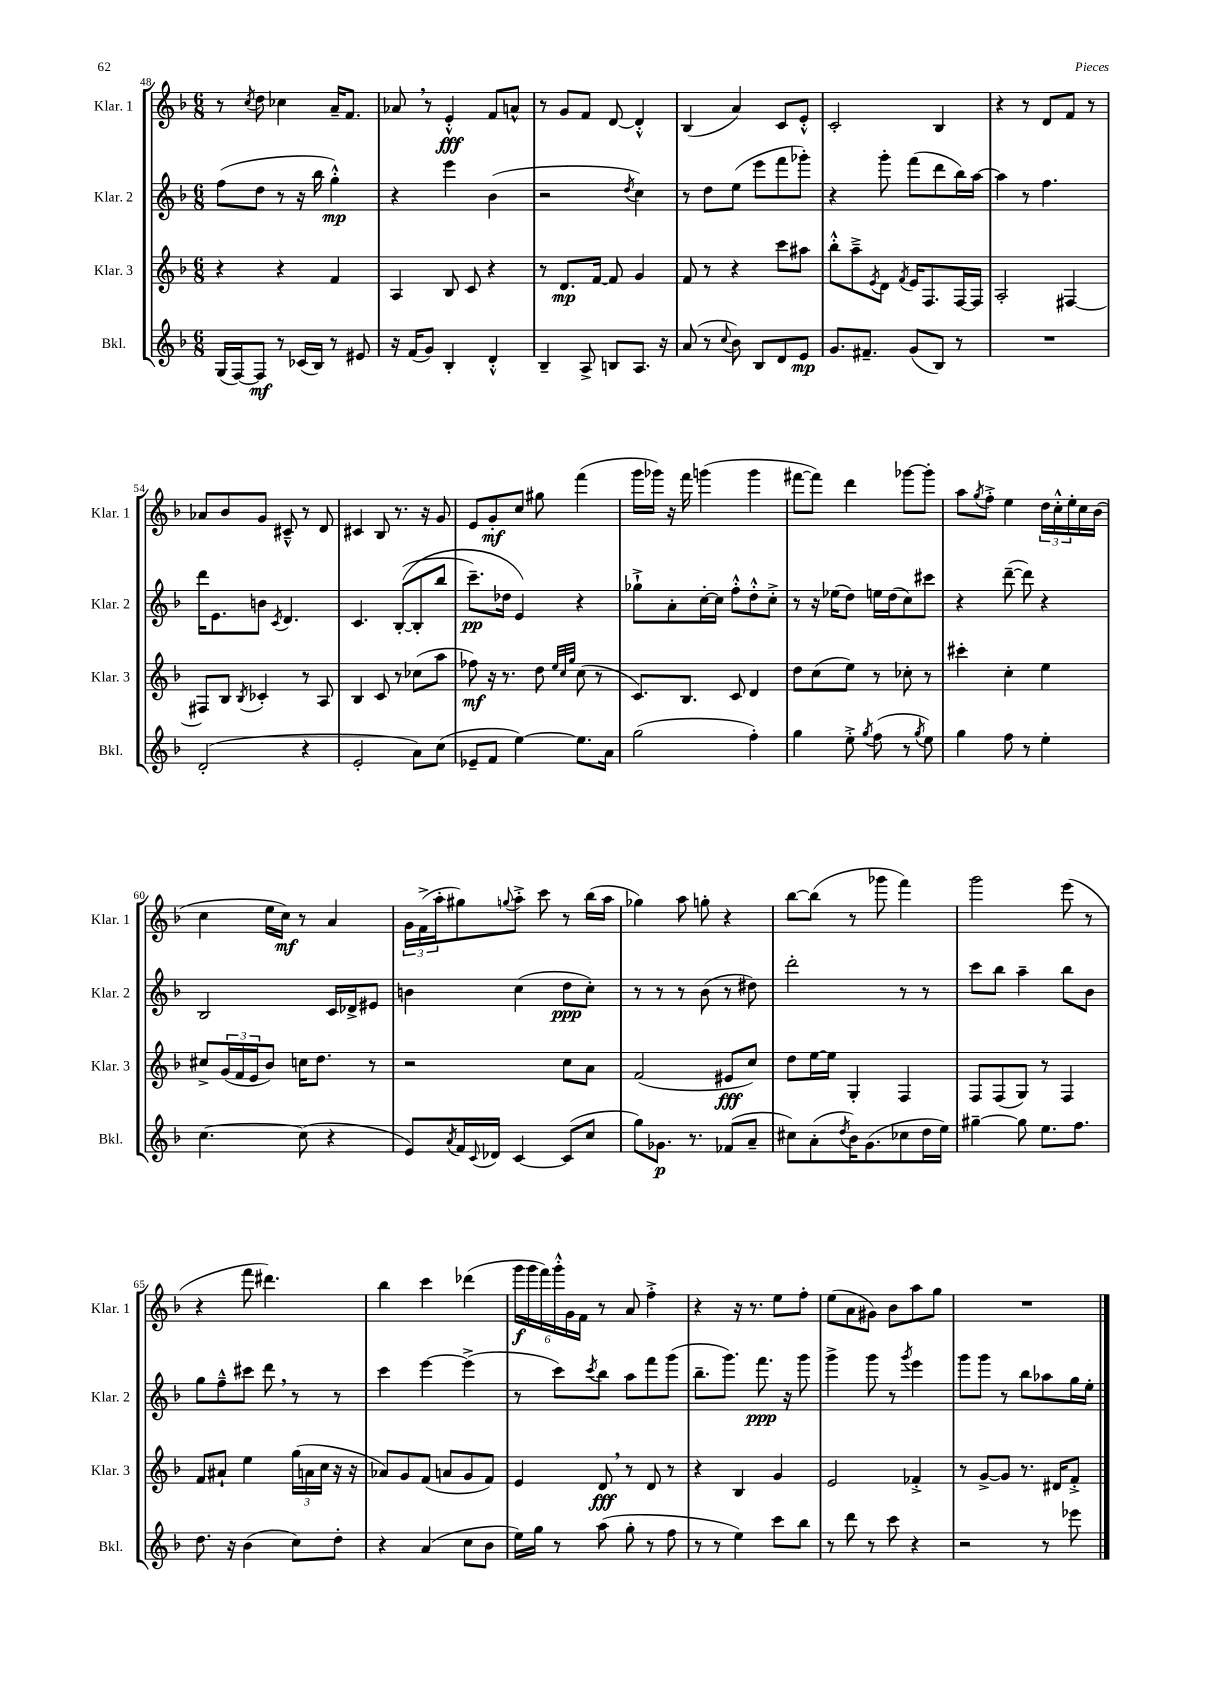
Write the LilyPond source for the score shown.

<<
\new StaffGroup <<
\new Staff = "s0" \with { instrumentName = "Klar. 1" shortInstrumentName = "Klar. 1" } {
    \clef treble \key f \major \numericTimeSignature \time 6/8
    r8 \acciaccatura { c''8 } d''8 ces''4 a'16-- f'8. |
    aes'8 \breathe r8 e'4-.-^\fff f'8 a'8-^ |
    r8 g'8 f'8 d'8~ d'4-.-^ |
    bes4( a'4) c'8 e'8-.-^ |
    c'2-. bes4 |
    r4 r8 d'8 f'8 r8 |
    aes'8 bes'8 g'8 cis'8---^ r8 d'8 |
    cis'4 bes8 r8. r16 g'8 |
    e'8 g'8-.\mf c''8 gis''8 f'''4( |
    g'''16 ges'''16) r16 f'''16 g'''4( g'''4 |
    fis'''8~ fis'''8) d'''4 ges'''8~ ges'''8-. |
    a''8 \acciaccatura { g''8 } f''8-.-> e''4 \tuplet 3/2 { d''16 c''16-.-^ e''16-. } c''16 bes'16( |
    c''4 e''16 c''16\mf) r8 a'4 |
    \tuplet 3/2 { g'16 f'16->( a''16-. } gis''8) \appoggiatura { g''8 } a''8-.-> c'''8 r8 bes''16( a''16 |
    ges''4) a''8 g''8-. r4 |
    bes''8~ bes''8( r8 ges'''8 f'''4) |
    g'''2 e'''8( r8 |
    r4 f'''8 dis'''4.) |
    bes''4 c'''4 des'''4( |
    \tuplet 6/4 { g'''16\f g'''16 f'''16) g'''16-.-^ g'16 f'16 } r8 a'8 f''4-.-> |
    r4 r16 r8. e''8 f''8-. |
    e''8( a'8 gis'8) bes'8 a''8 g''8 |
    R2. \bar "|." |
}
\new Staff = "s1" \with { instrumentName = "Klar. 2" shortInstrumentName = "Klar. 2" } {
    \clef treble \key f \major \numericTimeSignature \time 6/8
    f''8( d''8 r8 r16 bes''16 g''4-.-^\mp) |
    r4 e'''4 bes'4( |
    r2 \acciaccatura { d''8 } c''4) |
    r8 d''8 e''8( e'''8 f'''8 ges'''8-.) |
    r4 g'''8-. f'''8( d'''8 bes''16) a''16~ |
    a''4 r8 f''4. |
    d'''16 e'8. b'8 \acciaccatura { c'8 } d'4. |
    c'4. bes8~-.(\( bes8-. bes''8 |
    c'''8.--\pp) des''16 e'4\) r4 |
    ges''8-!-> a'8-. c''16~-. c''16 f''8-.-^ d''8-.-^ c''8-.-> |
    r8 r16 ees''16( d''8) e''16 d''16( c''8) cis'''8 |
    r4 d'''8~--( d'''8) r4 |
    bes2 c'16 des'16-> eis'8 |
    b'4 c''4( d''8\ppp c''8-.) |
    r8 r8 r8 bes'8( r8 dis''8) |
    d'''2-. r8 r8 |
    c'''8 bes''8 a''4-- bes''8 bes'8 |
    g''8 f''8---^ cis'''8 d'''8 \breathe r8 r8 |
    c'''4 e'''4~ e'''4->( |
    r8 c'''8) \acciaccatura { c'''8 } bes''8 a''8 f'''8 g'''8( |
    bes''8.-- g'''8.) f'''8.\ppp r16 g'''8 |
    g'''4-> g'''8 r8 \acciaccatura { g'''8 } e'''4 |
    g'''8 g'''8 r8 bes''8 aes''8 g''16 e''16-. \bar "|." |
}
\new Staff = "s2" \with { instrumentName = "Klar. 3" shortInstrumentName = "Klar. 3" } {
    \clef treble \key f \major \numericTimeSignature \time 6/8
    r4 r4 f'4 |
    a4 bes8 c'8 r4 |
    r8 d'8.\mp f'16~ f'8 g'4 |
    f'8 r8 r4 c'''8 ais''8 |
    bes''8-.-^ a''8---> \acciaccatura { e'8 } d'8 \acciaccatura { f'8 } e'16 f8. f16~ f16 |
    a2-. fis4~ |
    fis8 bes8 \acciaccatura { bes8 } ces'4-. r8 a8 |
    bes4 c'8 r8 ces''8( a''8 |
    fes''8\mf) r16 r8. d''8 \grace { e''32 c''32 g''32 } c''8( r8 |
    c'8.) bes8. c'8 d'4 |
    d''8 c''8( e''8) r8 ces''8-. r8 |
    cis'''4-. c''4-. e''4 |
    cis''8-> \tuplet 3/2 { g'16( f'16 e'16 } bes'8) c''16 d''8. r8 |
    r2 c''8 a'8 |
    f'2( eis'8\fff c''8) |
    d''8 e''16~ e''16 g4-. f4 |
    f8 f8( g8) r8 f4 |
    f'8 ais'8-! e''4 \tuplet 3/2 { g''16( a'16 c''16 } r16 r16 |
    aes'8) g'8 f'8( a'8 g'8 f'8) |
    e'4 d'8\fff \breathe r8 d'8 r8 |
    r4 bes4 g'4 |
    e'2 fes'4-.-> |
    r8 g'8~-> g'8 r8. dis'16 f'8-.-> \bar "|." |
}
\new Staff = "s3" \with { instrumentName = "Bkl." shortInstrumentName = "Bkl." } {
    \clef treble \key f \major \numericTimeSignature \time 6/8
    g16( f16~) f8\mf r8 ces'16( bes16) r8 eis'8 |
    r16 f'16( g'8) bes4-. d'4-.-^ |
    bes4-- a8-> b8 a8. r16 |
    a'8( r8 \appoggiatura { c''8 } bes'8) bes8 d'8 e'8\mp |
    g'8. fis'8.-- g'8( bes8) r8 |
    R2. |
    d'2-.( r4 |
    e'2-. a'8) c''8( |
    ees'8-- f'8 e''4~) e''8. a'16 |
    g''2( f''4-.) |
    g''4 e''8-.-> \acciaccatura { g''8 } f''8( r8 \acciaccatura { g''8 } e''8) |
    g''4 f''8 r8 e''4-. |
    c''4.~ c''8( r4 |
    e'8) \acciaccatura { a'8 } f'16 \appoggiatura { c'8 } des'16 c'4~ c'8( c''8 |
    g''8) ges'8.\p r8. fes'8( a'8-- |
    cis''8) a'8-.( \acciaccatura { d''8 } bes'16) g'8.( ces''8 d''16 e''16) |
    gis''4~-- gis''8 e''8. f''8. |
    d''8. r16 bes'4( c''8) d''8-. |
    r4 a'4( c''8 bes'8 |
    e''16) g''16 r8 a''8( g''8-. r8 f''8 |
    r8 r8 e''4) c'''8 bes''8 |
    r8 d'''8 r8 c'''8 r4 |
    r2 r8 ees'''8 \bar "|." |
}
>>
>>
\layout { \context { \Score currentBarNumber = #48 } }
